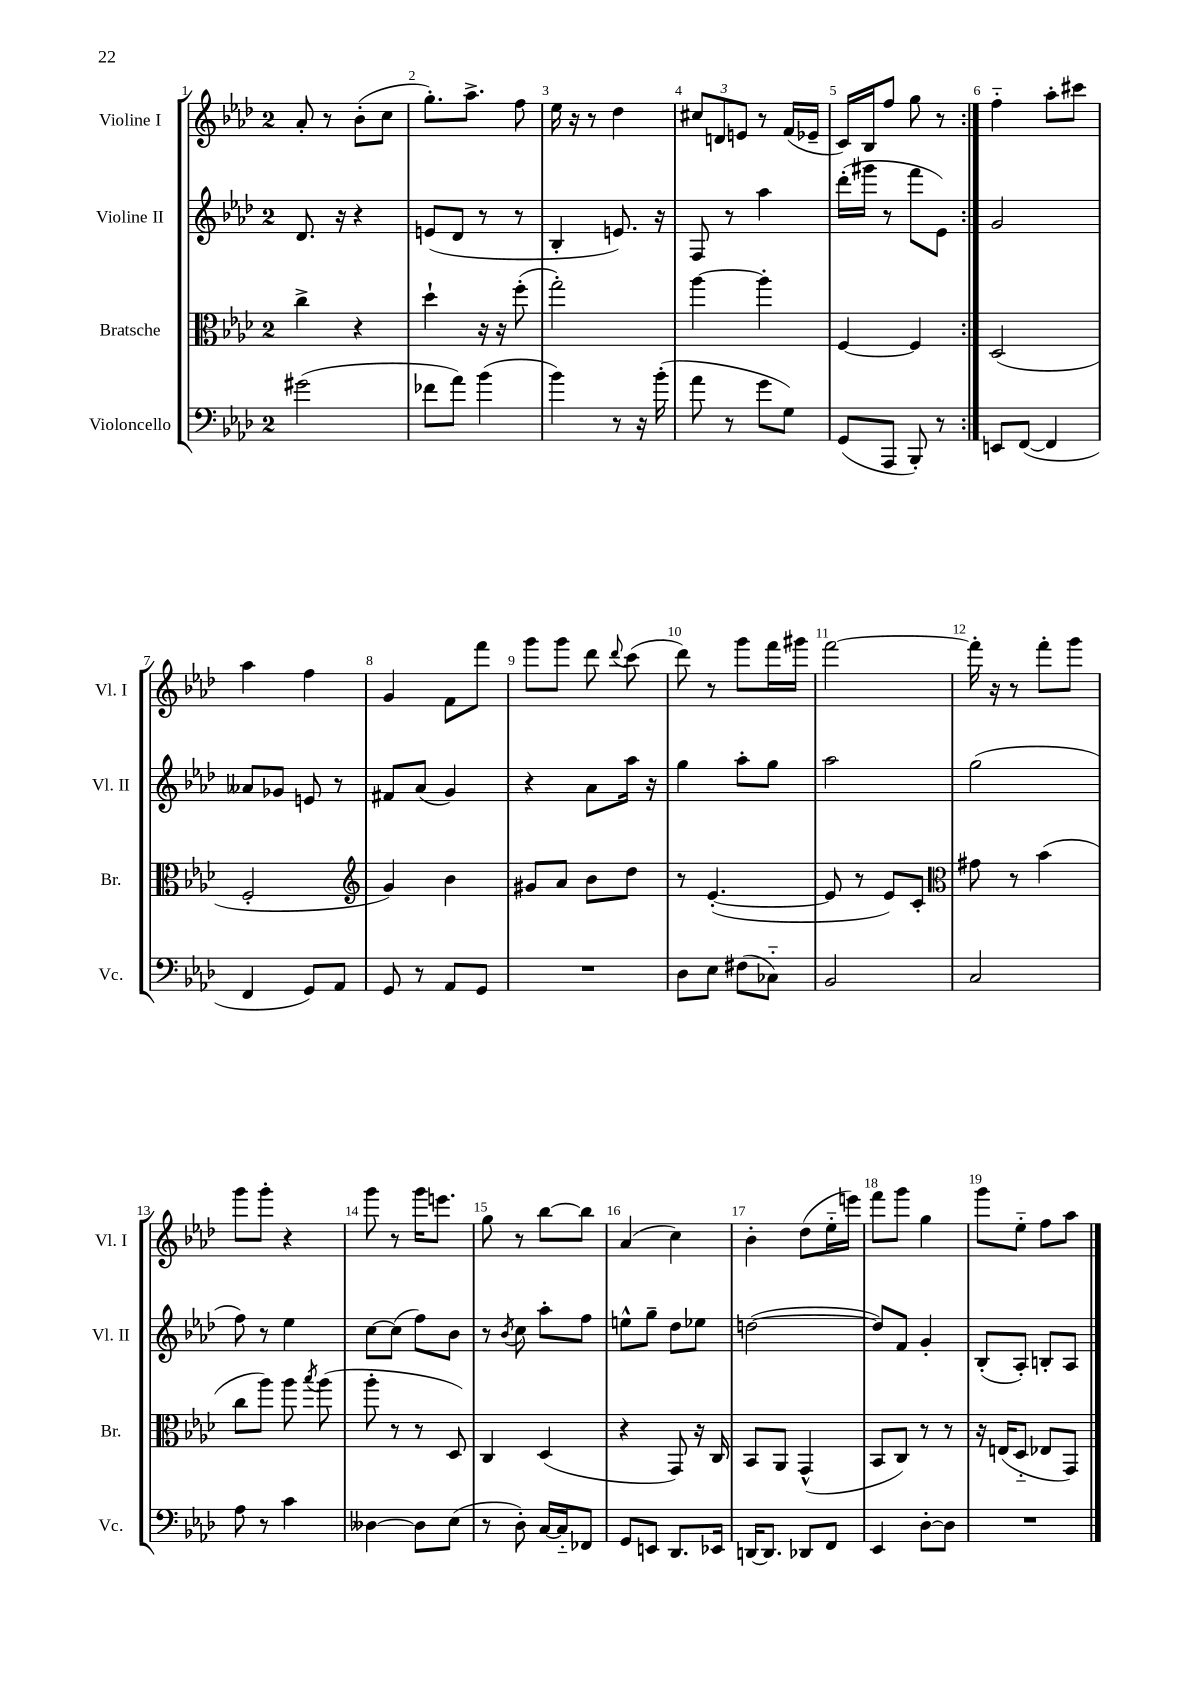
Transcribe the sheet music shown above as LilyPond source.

<<
\new StaffGroup <<
\new Staff = "s0" \with { instrumentName = "Violine I" shortInstrumentName = "Vl. I" } {
    \clef treble \key aes \major \once \override Staff.TimeSignature.style = #'single-digit \time 2/4
    \autoBeamOff \repeat volta 2 { aes'8-. r8 bes'8[-.( c''8] |
    g''8.[-.) aes''8.]-> f''8 |
    ees''16 r16 r8 des''4 |
    \tuplet 3/2 { cis''8[ d'8 e'8] } r8 f'16[( ees'16]-- |
    c'16[) bes16 f''8] g''8 r8 | }
    f''4-_ aes''8[-. cis'''8] |
    aes''4 f''4 |
    g'4 f'8[ f'''8] |
    g'''8[ g'''8] des'''8 \appoggiatura { des'''8 } c'''8( |
    des'''8) r8 g'''8[ f'''16 gis'''16] |
    f'''2~ |
    f'''16-. r16 r8 f'''8[-. g'''8] |
    g'''8[ g'''8]-. r4 |
    g'''8 r8 g'''16[ e'''8.] |
    g''8 r8 bes''8[~ bes''8] |
    aes'4( c''4) |
    bes'4-. des''8[( ees''16-_ e'''16]) |
    f'''8[ g'''8] g''4 |
    g'''8[ ees''8]-_ f''8[ aes''8] \bar "|." |
}
\new Staff = "s1" \with { instrumentName = "Violine II" shortInstrumentName = "Vl. II" } {
    \clef treble \key aes \major \once \override Staff.TimeSignature.style = #'single-digit \time 2/4
    \autoBeamOff \repeat volta 2 { des'8. r16 r4 |
    e'8[( des'8] r8 r8 |
    bes4-. e'8.) r16 |
    f8 r8 aes''4 |
    des'''16[-.( gis'''16] r8 f'''8[ ees'8]) | }
    g'2 |
    aeses'8[ ges'8] e'8 r8 |
    fis'8[ aes'8]( g'4) |
    r4 aes'8[ aes''16] r16 |
    g''4 aes''8[-. g''8] |
    aes''2 |
    g''2( |
    f''8) r8 ees''4 |
    c''8[~ c''8]( f''8[) bes'8] |
    r8 \acciaccatura { bes'8 } c''8 aes''8[-. f''8] |
    e''8[-^ g''8]-- des''8[ ees''8] |
    d''2~( |
    d''8[) f'8] g'4-. |
    bes8[-.( aes8]-.) b8[-. aes8] \bar "|." |
}
\new Staff = "s2" \with { instrumentName = "Bratsche" shortInstrumentName = "Br." } {
    \clef alto \key aes \major \once \override Staff.TimeSignature.style = #'single-digit \time 2/4
    \autoBeamOff \repeat volta 2 { c''4-> r4 |
    des''4-! r16 r16 f''8-.( |
    g''2-.) |
    aes''4~ aes''4-. |
    f4~ f4 | }
    des2( |
    f2-. |
    \clef treble g'4) bes'4 |
    gis'8[ aes'8] bes'8[ des''8] |
    r8 ees'4.~-.( |
    ees'8 r8 ees'8[) c'8]-. |
    \clef alto gis'8 r8 bes'4( |
    c''8[ aes''8]) aes''8 \acciaccatura { bes''8 } aes''8( |
    aes''8-. r8 r8 des8) |
    c4 des4( |
    r4 g,8) r16 c16 |
    bes,8[ aes,8] g,4-^( |
    bes,8[ c8]) r8 r8 |
    r16 e16[( des8]-_ ees8[ g,8]) \bar "|." |
}
\new Staff = "s3" \with { instrumentName = "Violoncello" shortInstrumentName = "Vc." } {
    \clef bass \key aes \major \once \override Staff.TimeSignature.style = #'single-digit \time 2/4
    \autoBeamOff \repeat volta 2 { gis'2( |
    fes'8[ aes'8]) bes'4( |
    bes'4) r8 r16 bes'16-.( |
    aes'8 r8 g'8[ g8]) |
    g,8[( aes,,8] bes,,8-.) r8 | }
    e,8[ f,8]~( f,4 |
    f,4 g,8[) aes,8] |
    g,8 r8 aes,8[ g,8] |
    R2 |
    des8[ ees8] fis8[( ces8]-_) |
    bes,2 |
    c2 |
    aes8 r8 c'4 |
    deses4~ deses8[ ees8]( |
    r8 des8-.) c16[~ c16-_ fes,8] |
    g,8[ e,8] des,8.[ ees,16] |
    d,16[~ d,8.] des,8[ f,8] |
    ees,4 des8[~-. des8] |
    R2 \bar "|." |
}
>>
>>
\layout { \context { \Score \override BarNumber.break-visibility = ##(#f #t #t) barNumberVisibility = #all-bar-numbers-visible } }
